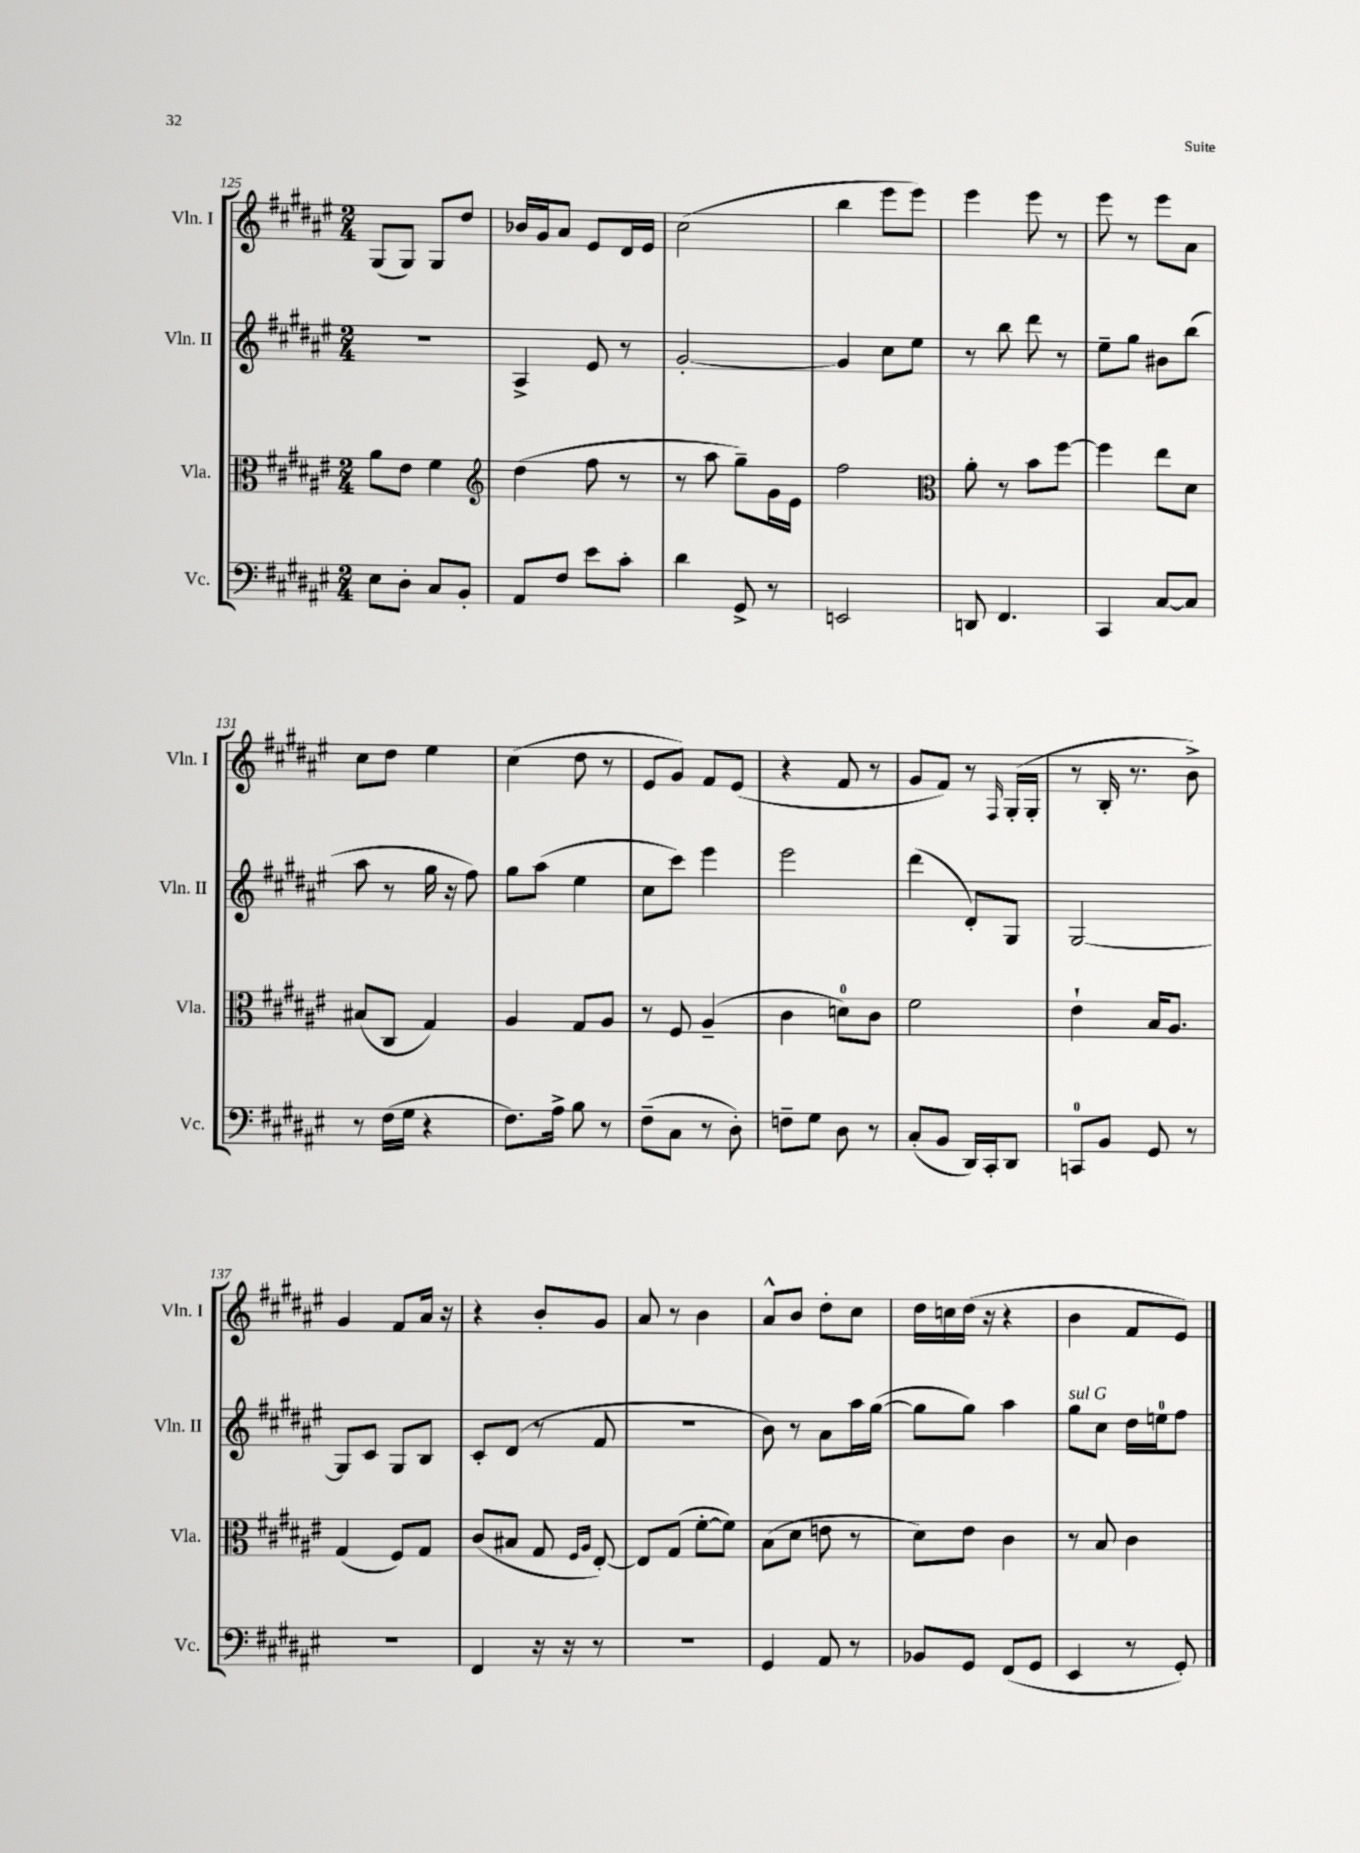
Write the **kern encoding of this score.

**kern	**kern	**kern	**kern
*part4	*part3	*part2	*part1
*staff4	*staff3	*staff2	*staff1
*I"Vc.	*I"Vla.	*I"Vln. II	*I"Vln. I
*I'Vc.	*I'Vla.	*I'Vln. II	*I'Vln. I
*clefF4	*clefC3	*clefG2	*clefG2
*k[f#c#g#d#a#e#]	*k[f#c#g#d#a#e#]	*k[f#c#g#d#a#e#]	*k[f#c#g#d#a#e#]
*M2/4	*M2/4	*M2/4	*M2/4
=125	=125	=125	=125
8E#\L	8a#\L	2r	(8G#/L
8D#'\J	8e#\J	.	8G#/J)
8C#/L	4f#\	.	8G#/L
8BB'/J	.	.	8dd#/J
=126	=126	=126	=126
*	*clefG2	*	*
8AA#/L	(4dd#\	4A#^/	16b-X/LL
.	.	.	16g#/J
8F#/J	.	.	8a#/J
8e#\L	8ff#\	8e#/	8e#/L
8c#'\J	8r	8r	16d#/L
.	.	.	16e#/JJ
=127	=127	=127	=127
4d#\	8r	[2g#'/	(2cc#\
.	8aa#\	.	.
8GG#^/	8gg#~\L)	.	.
8r	16g#\L	.	.
.	16e#\JJ	.	.
=128	=128	=128	=128
2EEn/	2ff#\	4g#/]	4bb\
.	.	8cc#\L	8eee#\L
.	.	8ee#\J	8eee#\J)
=129	=129	=129	=129
*	*clefC3	*	*
8DDn/	8a#'\	8r	4eee#\
4.FF#/	8r	8bb\	.
.	8b\L	8ddd#\	8eee#\
.	[8ff#\J	8r	8r
=130	=130	=130	=130
4CC#/	4ff#\]	8ee#~\L	8eee#\
.	.	8gg#\J	8r
[8C#/L	8ee#\L	8b#X\L	8eee#\L
8C#/J]	8d#\J	(8bb\J	8a#\J
!!LO:LB:g=z
=131	=131	=131	=131
8r	(8B#X/L	8aa#\	8cc#\L
(16F#\LL	8C#/J	8r	8dd#\J
16G#\JJ	.	.	.
4r	4G#/)	16gg#\	4ee#\
.	.	16r	.
.	.	8ff#\)	.
=132	=132	=132	=132
8.F#\L)	4A#/	8gg#\L	(4cc#\
.	.	(8aa#\J	.
16A#^\Jk	.	.	.
8B\	8G#/L	4ee#\	8dd#\
8r	8A#/J	.	8r
=133	=133	=133	=133
(8F#~\L	8r	8cc#\L	8e#/L
8C#\J	8F#/	8ccc#\J)	8g#/J)
8r	(4A#~/	4eee#\	8f#/L
8D#'\)	.	.	(8e#/J
=134	=134	=134	=134
8Fn~\L	4c#\	2eee#\	4r
8G#\J	.	.	.
8D#\	8dn\L)	.	8f#/
8r	8c#\J	.	8r
=135	=135	=135	=135
(8C#'/L	2f#\	(4ddd#\	8g#/L
8BB/J	.	.	8f#/J)
16DD#/LL)	.	8d#'/L)	8r
16CC#'/J	.	.	.
.	.	.	16qqF#/
8DD#/J	.	8G#/J	(16G#'/LL
.	.	.	16G#'/JJ
=136	=136	=136	=136
8CCn/L	4e#`\	[2G#/	8r
8BB/J	.	.	16B'/
.	.	.	8.r
8GG#/	16B/KL	.	.
.	8.A#/J	.	.
8r	.	.	8b^\)
!!LO:LB:g=z
=137	=137	=137	=137
2r	(4G#/	8G#/L]	4g#/
.	.	8c#/J	.
.	8F#/L)	8G#/L	8f#/L
.	8G#/J	8B/J	16a#/Jk
.	.	.	16r
=138	=138	=138	=138
4FF#/	(8c#/L	8c#'/L	4r
.	8B#X/J	(8d#/J	.
16r	8G#/	8r	8b'/L
16r	.	.	.
.	16qqF#/LL	.	.
.	16qqA#/JJ	.	.
8r	[8E#'/)	8f#/	8g#/J
=139	=139	=139	=139
2r	8E#/L]	2r	8a#/
.	(8G#/J	.	8r
.	[8f#'\L	.	4b\
.	8f#\J])	.	.
=140	=140	=140	=140
4GG#/	(8B\L	8b\)	8a#^^/L
.	8d#\J	8r	8b/J
8AA#/	8en\	8a#\L	8dd#'\L
8r	8r	16aa#\L	8cc#\J
.	.	([16gg#\JJ	.
=141	=141	=141	=141
8BB-X/L	8d#\L)	8gg#\L]	16dd#\LL
.	.	.	16ccn\
8GG#/J	8e#\J	8gg#\J)	(16dd#\JJ
.	.	.	16r
(8FF#/L	4c#\	4aa#\	4r
8GG#/J	.	.	.
=142	=142	=142	=142
!	!	!LO:TX:a:i:t=sul G	!
4EE#/	8r	8gg#\L	4b\
.	8B/	8cc#\J	.
8r	4c#\	16dd#\LL	8f#/L
.	.	16een\J	.
8GG#'/)	.	8ff#\J	8e#/J)
==	==	==	==
*-	*-	*-	*-
